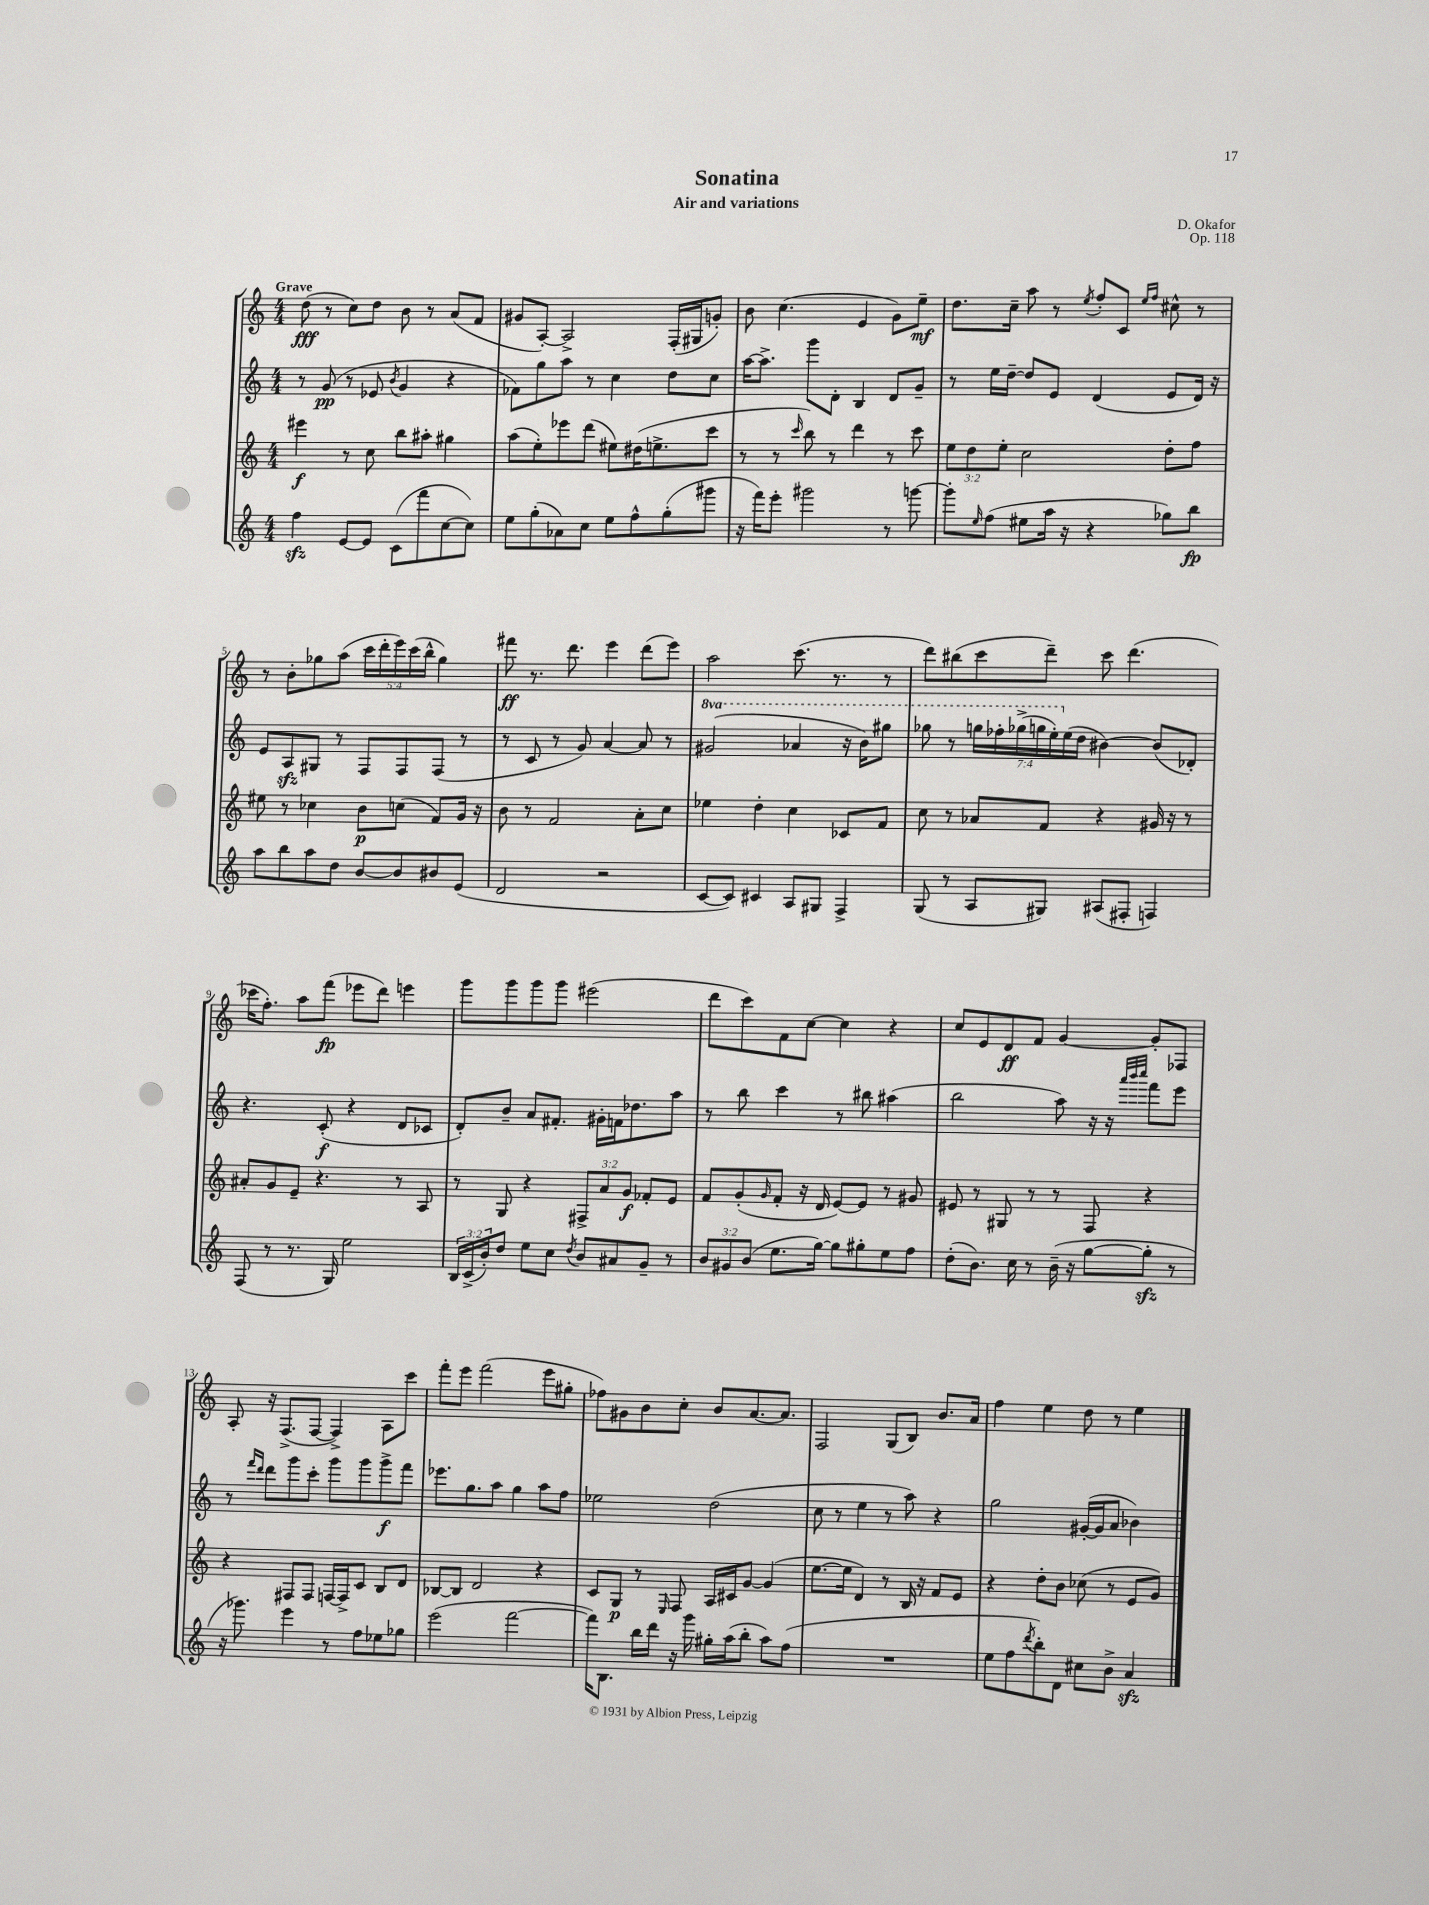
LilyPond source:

\header { title = "Sonatina" composer = "D. Okafor" subtitle = "Air and variations" opus = "Op. 118" }
<<
\new StaffGroup <<
\new Staff = "s0" {
    \clef treble \key c \major \numericTimeSignature \time 4/4 \override Staff.TupletNumber.text = #tuplet-number::calc-fraction-text \tempo "Grave"
    d''8\fff( r8 c''8) d''8 b'8 r8 a'8( f'8 |
    gis'8 a8~-.) a2-> f16-.( gis16 g'8-.) |
    b'8 c''4.( e'4 g'8) e''8--\mf |
    d''8. c''16-- a''8 r8 \acciaccatura { e''8 } f''8-. c'8 \grace { e''16 f''16 } cis''8-^ r8 |
    r8 b'8-. ges''8 a''8( \tuplet 5/4 { c'''16 d'''16-. e'''16) c'''16( b''16-^ } ges''4) |
    fis'''8\ff r8. d'''8. e'''4 d'''8( e'''8) |
    a''2 c'''8.( r8. r8 |
    d'''8) bis''8( c'''8 d'''8--) c'''8 d'''4.( |
    ces'''16 f''8.-.) a''8 f'''8\fp( ees'''8 d'''8) e'''4 |
    g'''8 g'''8 g'''8 g'''8 eis'''2( |
    d'''8 c'''8) f'8 c''8~ c''4 r4 |
    c''8 e'8 d'8\ff f'8 g'4~ g'8-. fes8 |
    a8-. r16 f8.->( f8~ f4->) a8 c'''8 |
    f'''8-. e'''8 f'''2( e'''8 gis''8-. |
    fes''8) gis'8 b'8 c''8-. b'8 a'8.~ a'8. |
    f2 g8( b8) b'8. a'16 |
    f''4 e''4 d''8 r8 e''4 \bar "|." |
}
\new Staff = "s1" {
    \clef treble \key c \major \numericTimeSignature \time 4/4 \override Staff.TupletNumber.text = #tuplet-number::calc-fraction-text \set Staff.ottavationMarkups = #ottavation-simple-ordinals
    r8 g'8\pp( r8 ees'8 \acciaccatura { b'8 } g'4 r4 |
    fes'8) g''8 a''8 r8 c''4 d''8 c''8 |
    a''16~ a''8.-> g'''8 d'8-. b4 d'8 g'8-- |
    r8 e''16 d''16~-- d''8 e'8 d'4( e'8 d'16) r16 |
    e'8 a8\sfz gis8 r8 f8 f8 f8( r8 |
    r8 c'8 r8 g'8) a'4~ a'8 r8 |
    \ottava #1 gis''2( aes''4 r16 b''16) gis'''8 |
    ges'''8 r8 \tuplet 7/4 { g'''16 fes'''16-. ges'''16->( g'''16 e'''16-.) \ottava #0 e''16( d''16 } bis'4~) bis'8( des'8-.) |
    r4. c'8-.\f( r4 d'8 ces'8 |
    d'8-.) b'8-- a'8 fis'8.-. gis'16-. f'16 des''8. a''8 |
    r8 b''8 c'''4 r8 bis''8 ais''4( |
    b''2 a''8) r16 r16 \grace { a'''32 b'''32 c''''32 } f'''8 e'''8 |
    r8 \grace { f'''16 d'''16 } d'''8 g'''8 c'''8-. g'''8 g'''8 g'''8->\f f'''8 |
    ees'''8. g''8. a''8 g''4 a''8 f''8 |
    ees''2 d''2( |
    c''8 r8 e''4 r8 a''8) r4 |
    g''2 gis'16~-.( gis'16 a'8 bes'4) \bar "|." |
}
\new Staff = "s2" {
    \clef treble \key c \major \numericTimeSignature \time 4/4 \override Staff.TupletNumber.text = #tuplet-number::calc-fraction-text
    eis'''4\f r8 c''8 b''8 ais''8-. gis''4 |
    a''8( e''8-.) ees'''8 d'''8( eis''8) dis''16( e''8.-> c'''8 |
    r8 r8 \grace { c'''16 } b''8) r8 d'''4 r8 c'''8 |
    \tuplet 3/2 { e''8 d''8 e''8-. } c''2 d''8-. f''8 |
    eis''8 r8 ces''4 b'8\p c''8( f'8) g'16 r16 |
    b'8 r8 f'2 a'8-. c''8 |
    ees''4 d''4-. c''4 ces'8 f'8 |
    c''8 r8 aes'8 f'8 r4 gis'16 r16 r8 |
    ais'8-. g'8 e'8-- r4. r8 a8 |
    r8 g8 r4 \tuplet 3/2 { fis8-> a'8 g'8\f } fes'8-. e'8 |
    f'8 g'8-.( \grace { g'16 } f'8-. r16 d'16 e'8~) e'8 r8 gis'8 |
    eis'8 r8 gis8 r8 r8 f8 r4 |
    r4 fis8 fis8 f16~ f16-> c'8 b8 d'8 |
    bes8~ bes8 d'2 r4 |
    c'8 g8\p r8 \grace { e16 } f8 a16 cis'16 g'8~ g'4( |
    e''8.~ e''16 d'4) r8 b16 r16 f'8 e'8 |
    r4 d''8-. b'8 ces''8( r8 e'8 g'8) \bar "|." |
}
\new Staff = "s3" {
    \clef treble \key c \major \numericTimeSignature \time 4/4 \override Staff.TupletNumber.text = #tuplet-number::calc-fraction-text
    f''4\sfz e'8~ e'8 c'8( f'''8 c''8~ c''8) |
    e''8 g''8-.( aes'8) c''8 e''8 f''8-^ g''8-.( gis'''8 |
    r16 f'''16) e'''8-. gis'''2 r8 g'''8~ |
    g'''8-. \grace { e''16 } f''8( eis''8 a''16 r16 r4 ges''8) b''8\fp |
    a''8 b''8 a''8 d''8 b'8~ b'8 bis'8 e'8( |
    d'2 r2 |
    c'8~ c'8) cis'4 a8 gis8 f4-> |
    g8( r8 a8 gis8) ais8( fis8-. f4) |
    f8( r8 r8. g16) e''2 |
    \tuplet 3/2 { b16 c'16->( b'16-.) } d''8 e''8 c''8 \acciaccatura { d''8 } b'8 ais'8 g'8-- r8 |
    \tuplet 3/2 { b'8 gis'8 b'8( } e''8. g''16~) g''8 gis''8-. e''8 f''8 |
    d''8-.( b'8.) c''16 r8 b'16--( r16 g''8~ g''8-.\sfz r8 |
    r16 ges'''8.) e'''4 r8 f''8 ees''8 ges''8 |
    e'''2( f'''2~ |
    f'''16) b8. b''16 d'''16 r16 g'''16 gis''16-. a''16( b''8-. a''8) f''8( |
    R1 |
    e''8 f''8 \acciaccatura { d'''8 } b''8-.) d'8 cis''8 b'8-> a'4\sfz \bar "|." |
}
>>
>>
